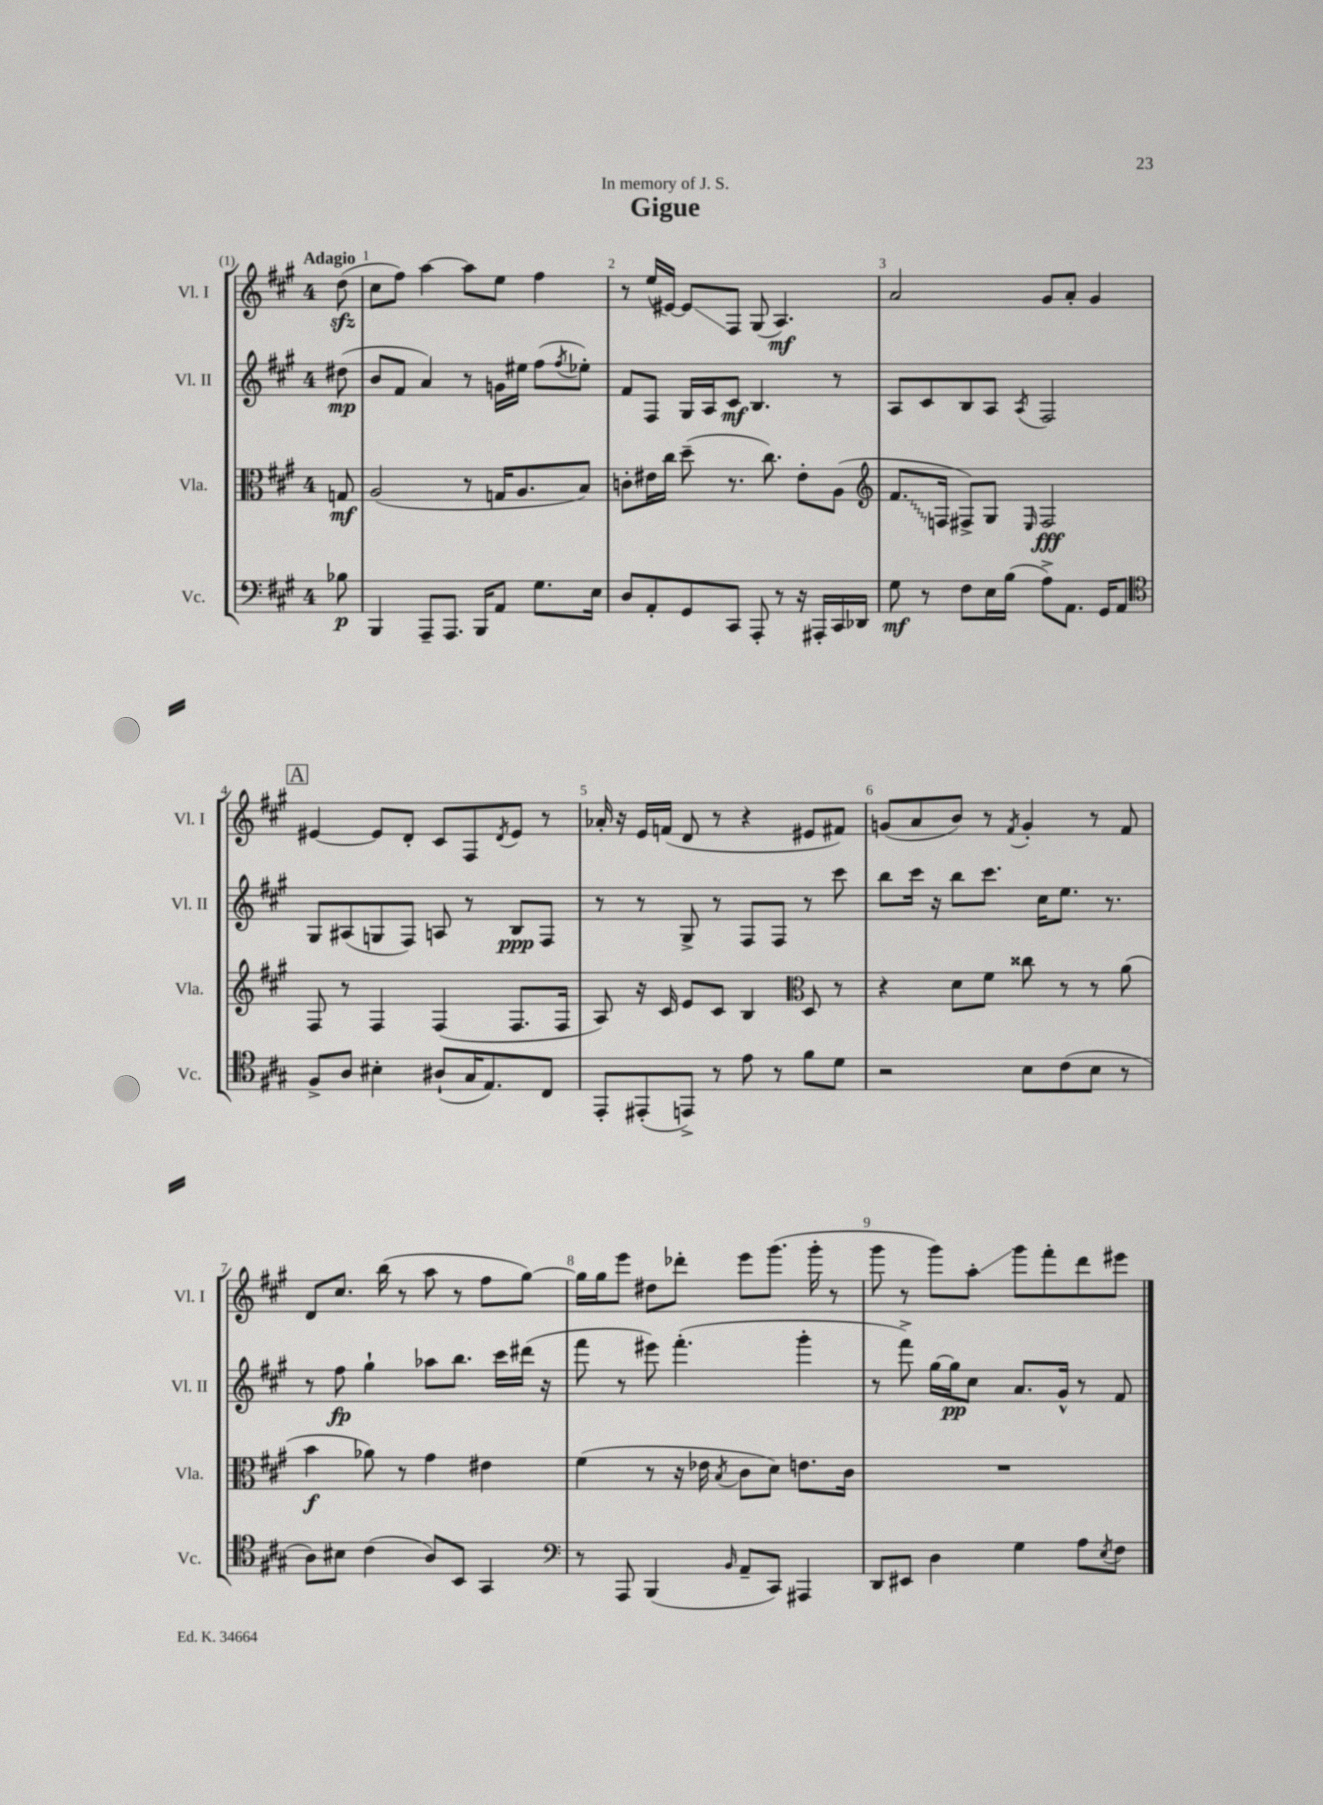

**kern	**kern	**kern	**kern
*staff4	*staff3	*staff2	*staff1
*clefF4	*clefC3	*clefG2	*clefG2
*k[f#c#g#]	*k[f#c#g#]	*k[f#c#g#]	*k[f#c#g#]
*M4/4	*M4/4	*M4/4	*M4/4
8B-\	8G/	(8dd#\	(8dd\
=	=	=	=
4BBB/	(2A/	8b/L	8cc#\L
.	.	8f#/J	8ff#\J)
8AAA~/L	.	4a/)	[4aa\
8.AAA/J	.	.	.
.	8r	8r	8aa\]L
16BBB/LK	.	.	.
8AA/J	16G/LK	16g\LL	8ee\J
.	8.A/	16ee#\JJ	.
8.G#\L	.	(8ff#\L	4ff#\
.	.	8qff#/	.
.	8B/J)	8ee-'\J)	.
16E\Jk	.	.	.
=	=	=	=
8D/L	8c'\L	8f#/L	8r
8AA'/	16e#\L	8F#/J	(16ee/LL
.	16cc#\JJ	.	[16e#/JJ)
8GG#/	(8dd~\	16G#/LL	8e#/]L
.	.	16A/J	.
8CC#/J	8.r	8c#/J	8F#/J
8AAA'/	.	4.B/	(8G#/
.	8.cc#\)	.	.
8r	.	.	4.A/)
16r	8e#'\L	.	.
16AAA#'/LL	.	.	.
16CC#/	(8A\J	8r	.
16DD-/JJ	.	.	.
=	=	=	=
*	*clefG2	*	*
8G#\	8.f#/L	8A/L	2a/
8r	.	8c#/	.
.	16F/Jk	.	.
8F#\L	8F#^/L)	8B/	.
16E\L	8G#/J	8A/J	.
(16B\JJ	.	.	.
.	16qqE/	8qA/	.
8A^\L)	2F#/	2F#/	8g#/L
8.AA\J	.	.	8a'/J
.	.	.	4g#/
16GG#/LK	.	.	.
8AA/J	.	.	.
=	=	=	=
*clefC4	*	*	*
8F#^/L	8F#/	8G#/L	[4e#/
8A/J	8r	(8A#/	.
4B#'\	4F#/	8G/	8e#/]L
.	.	8F#/J)	8d'/J
(8A#`/L	(4F#/	8A/	8c#/L
16G#/K	.	8r	8F#/
8.E/)	.	.	.
.	.	.	8qd/
.	8.F#/L	8B/L	8e#/J
8C#/J	.	8F#/J	8r
.	16F#/Jk	.	.
=	=	=	=
8EE'/L	8A/)	8r	16a-'/
.	.	.	16r
(8EE#'/	16r	8r	16e/LL
.	16c#/	.	(16f/JJ
8EE^/J)	8e/L	8G#^/	8d/
8r	8c#/J	8r	8r
8e\	4B/	8F#/L	4r
8r	.	8F#/J	.
*	*clefC3	*	*
8f#\L	8D/	8r	8e#/L
8d\J	8r	8ccc#\	8f#/J)
=	=	=	=
2r	4r	8bb\L	(8g/L
.	.	16ccc#\Jk	8a/
.	.	16r	.
.	8d\L	8bb\L	8b/J)
.	8f#\J	8.ccc#\J	8r
.	.	.	8qf#/
8B\L	8cc##\	.	4g'/
.	.	16cc#\LK	.
(8c#\	8r	8.ee\J	.
8B\J	8r	.	8r
.	.	8.r	.
8r	(8a\	.	8f#/
=	=	=	=
8A\L)	4b\	8r	8d/L
8B#\J	.	8ff#\	8.cc#/J
(4c#\	8a-\)	4gg#`\	.
.	.	.	(16bb\
.	8r	.	8r
8A/L)	4g#\	8aa-\L	8aa\
8BB/J	.	8.bb\J	8r
4GG#/	4e#\	.	8ff#\L
.	.	16ccc#\LL	.
.	.	(16ddd#\JJ	[8gg#\J)
.	.	16r	.
=	=	=	=
*clefF4	*	*	*
8r	(4f#\	8fff#\	16gg#\]LL
.	.	.	16gg#\J
8AAA/	.	8r	8eee\J
(4BBB/	8r	8eee#\)	8dd#\L
.	16r	(4.fff#'\	8ddd-'\J
.	16e-\	.	.
16qqBB/	8qB/	.	.
8AA~/L	8c#\L	.	8eee\L
8CC#/J)	8d\J)	.	(8.ggg#\J
4AAA#/	8.e\L	4ggg#'\	.
.	.	.	16ggg#'\
.	.	.	8r
.	16c#\Jk	.	.
=	=	=	=
8DD/L	1r	8r	8ggg#\
8EE#/J	.	8fff#^\)	8r
4D\	.	[16gg#\LL	8ggg#\L)
.	.	16gg#\]J	.
.	.	8cc#\J	8aa'\J
4G#\	.	8.a/L	8ggg#\L
.	.	.	8fff#'\
.	.	16g#^^/Jk	.
8A\L	.	8r	8ddd\
8qE/	.	.	.
8F#\J	.	8f#/	8eee#\J
==	==	==	==
*-	*-	*-	*-
